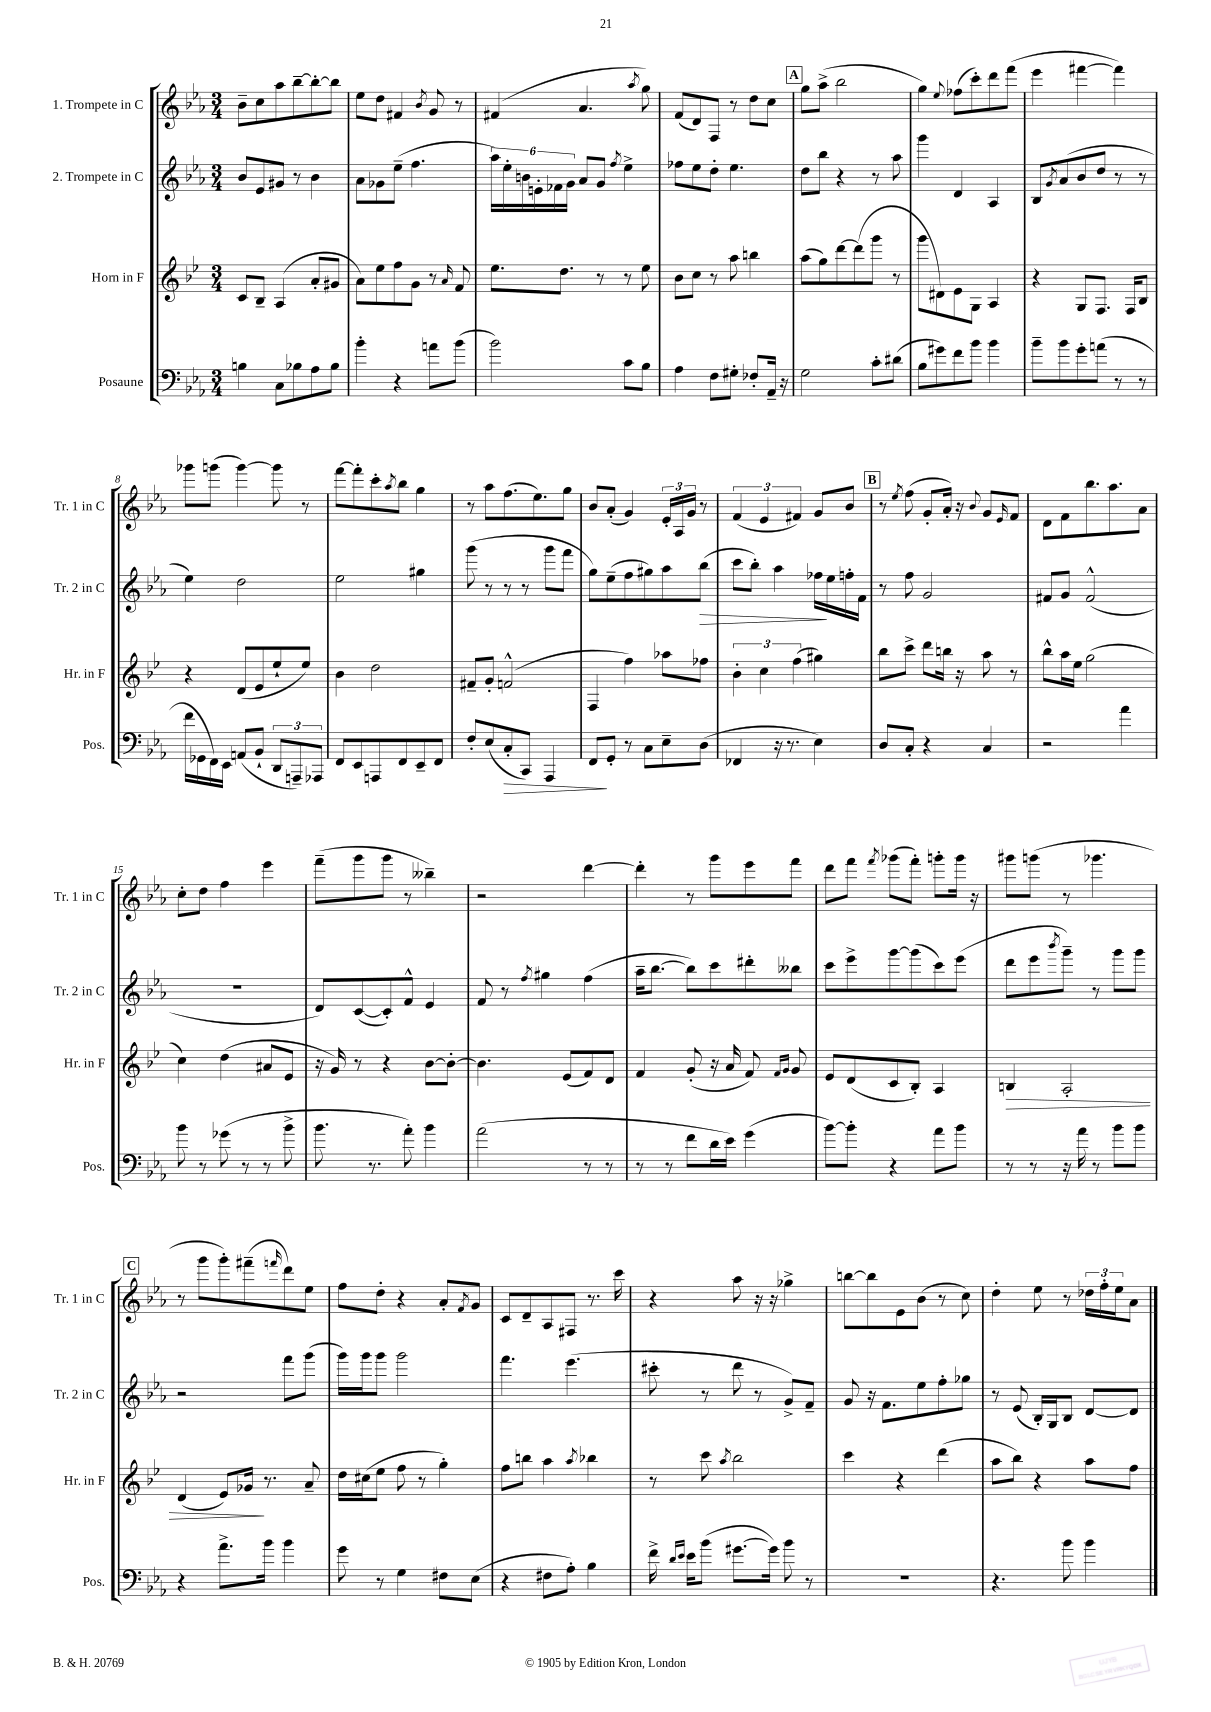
<<
\new StaffGroup <<
\new Staff = "s0" \with { instrumentName = "1. Trompete in C" shortInstrumentName = "Tr. 1 in C" } {
    \clef treble \key ees \major \numericTimeSignature \time 3/4
    bes'8-- c''8 aes''8 bes''8~-- bes''8~-. bes''8 |
    ees''8 d''8 fis'4 \acciaccatura { bes'8 } g'8 r8 |
    fis'4( aes'4. \acciaccatura { aes''8 } g''8) |
    f'8( d'8) f8 r8 d''8 c''8 |
    \mark \markup { \box "A" } g''8 aes''8->( bes''2 |
    g''4) \appoggiatura { ees''8 } fes''8( c'''8-.) d'''8 f'''8( |
    ees'''4 fis'''4~ fis'''4) |
    ges'''8 g'''8( g'''4~) g'''8 r8 |
    f'''8~ f'''8-. c'''8-. \acciaccatura { aes''8 } bes''8 g''4 |
    r8 aes''8 f''8.( ees''8.) g''8 |
    bes'8 aes'8-.( g'4) \tuplet 3/2 { ees'16-. aes16 g'16 } r8 |
    \tuplet 3/2 { f'4( ees'4 fis'4) } g'8 bes'8 |
    \mark \markup { \box "B" } r8 \acciaccatura { ees''8 } f''8( g'8-. aes'16-.) r16 \appoggiatura { bes'8 } g'8 \grace { ees'16 } f'8 |
    d'8 f'8 bes''8. aes''8. aes'8 |
    c''8-. d''8 f''4 ees'''4 |
    f'''8--( g'''8 g'''8 r8 beses''4--) |
    r2 d'''4~ |
    d'''4-. r8 g'''8 ees'''8 f'''8 |
    d'''8 f'''8 \acciaccatura { f'''8 } ges'''8( f'''8-.) g'''8-. g'''16 r16 |
    gis'''8 g'''8( r8 ges'''4. |
    \mark \markup { \box "C" } r8 g'''8 g'''8-.) fis'''8--( \grace { f'''16 } d'''8) ees''8 |
    f''8 d''8-. r4 aes'8-. \acciaccatura { f'8 } g'8 |
    c'8 d'8-- aes8 fis8 r8. c'''16 |
    r4 aes''8 r16 r16 ges''4-> |
    b''8~ b''8 ees'8 bes'8( r8 c''8) |
    d''4-. ees''8 r8 \tuplet 3/2 { des''16 f''16-. ees''16 } aes'8 \bar "|." |
}
\new Staff = "s1" \with { instrumentName = "2. Trompete in C" shortInstrumentName = "Tr. 2 in C" } {
    \clef treble \key ees \major \numericTimeSignature \time 3/4
    bes'8 ees'8 gis'8 r8 bes'4 |
    aes'8 ges'8 ees''8--( f''4. |
    \tuplet 6/4 { aes''16) ees''16-. b'16 e'16-. fes'16 g'16 } aes'8 g'8 \acciaccatura { f''8 } ees''4-> |
    fes''8 ees''8 d''8-. ees''4. |
    \mark \markup { \box "A" } d''8 bes''8 r4 r8 aes''8 |
    g'''4 d'4 aes4 |
    bes8 \acciaccatura { g'8 } aes'8( bes'8 d''8 r8 r8 |
    ees''4) d''2 |
    ees''2 gis''4 |
    g'''8( r8 r8 r8 g'''8 f'''8 |
    g''8) ees''8--( f''8 gis''8) aes''8 bes''8\>( |
    c'''8 bes''8-.) aes''4 fes''16\! ees''16 f''16-. f'16 |
    \mark \markup { \box "B" } r8 f''8 g'2 |
    fis'8 g'8 fis'2-^( |
    R2. |
    d'8) c'8~( c'8-.) f'8-^ ees'4 |
    f'8 r8 \acciaccatura { f''8 } gis''4 f''4( |
    aes''16-- bes''8.~ bes''8) c'''8 dis'''8-. beses''8 |
    c'''8 ees'''8-> g'''8~ g'''8( c'''8) ees'''8( |
    d'''8 ees'''8 \acciaccatura { bes'''8 } g'''8--) r8 g'''8 g'''8 |
    \mark \markup { \box "C" } r2 f'''8 g'''8( |
    g'''16) g'''16 g'''8 g'''2 |
    f'''4. ees'''4.( |
    cis'''8-. r8 d'''8 r8 g'8->) f'8-- |
    g'8 r16 f'8. ees''8 f''8-. ges''8 |
    r8 ees'8( bes16-.) g16 bes8 d'8~ d'8 \bar "|." |
}
\new Staff = "s2" \with { instrumentName = "Horn in F" shortInstrumentName = "Hr. in F" } {
    \clef treble \key bes \major \numericTimeSignature \time 3/4
    c'8 bes8-- a4( a'8-. gis'8 |
    a'8) ees''8 f''8 g'8 r8 \grace { a'16 } f'8 |
    ees''8. d''8. r8 r8 ees''8 |
    bes'8 c''8 r8 a''8 b''4 |
    \mark \markup { \box "A" } a''8( g''8) d'''8~ d'''8( g'''8 r8 |
    g'''8 dis'8) ees'8 g8 a4 |
    r4 g8 f8. f16 bes8 |
    r4 d'8( ees'8 ees''8-! ees''8) |
    bes'4 d''2 |
    fis'8-- g'8-. f'2-^( |
    f4 f''4) aes''8 fes''8 |
    \tuplet 3/2 { bes'4-. c''4 f''4( } gis''4) |
    \mark \markup { \box "B" } bes''8 c'''8-> d'''8 b''16 r16 a''8 r8 |
    bes''8-^ a''16 ees''16 g''2( |
    c''4) d''4( ais'8 ees'8 |
    r16 g'16) r8 r4 bes'8~ bes'8~-. |
    bes'4. ees'8( f'8) d'8 |
    f'4 g'8-.( r16 a'16 f'8) \grace { f'16 g'16 } g'8 |
    ees'8 d'8( c'8 bes8-.) a4 |
    b4\> a2-. |
    \mark \markup { \box "C" } d'4( ees'8) ges'16\! r8. a'8-- |
    d''16 cis''16( ees''8 f''8 r8 g''4-.) |
    f''8 b''8 a''4 \acciaccatura { a''8 } bes''4 |
    r8 c'''8 \acciaccatura { a''8 } bes''2 |
    c'''4 r4 d'''4( |
    a''8 bes''8) r4 a''8 f''8 \bar "|." |
}
\new Staff = "s3" \with { instrumentName = "Posaune" shortInstrumentName = "Pos." } {
    \clef bass \key ees \major \numericTimeSignature \time 3/4
    b4 c8 bes8 aes8 bes8 |
    bes'4-. r4 a'8 bes'8( |
    bes'2) c'8 bes8 |
    aes4 f8 gis8-. fes8-. aes,16-- r16 |
    \mark \markup { \box "A" } g2 c'8-. dis'8( |
    bes8 gis'8) f'8 bes'8 bes'4 |
    bes'8-- bes'8 g'8-. a'8( r8 r8 |
    f'16 ges,16 f,16) ees,16 a,8( bes,8-! \tuplet 3/2 { d,8 a,,8--) aes,,8 } |
    f,8 ees,8 a,,8 f,8 ees,8-- f,8 |
    f8-. ees8( c8-.\> c,8) aes,,4 |
    f,8\! g,8-. r8 c8 ees8-- d8( |
    fes,4 r16 r8. ees4) |
    \mark \markup { \box "B" } d8 c8-. r4 c4 |
    r2 aes'4 |
    bes'8 r8 ges'8( r8 r8 bes'8-> |
    bes'8. r8. aes'8-.) bes'4 |
    aes'2( r8 r8 |
    r8 r8 f'8 d'16 ees'16) g'4( |
    bes'8~) bes'8-. r4 aes'8 bes'8 |
    r8 r8 r16 aes'16 r8 bes'8 bes'8 |
    \mark \markup { \box "C" } r4 aes'8.-> bes'16 bes'4 |
    g'8 r8 g4 fis8 ees8( |
    r4 fis8 aes8-.) bes4 |
    f'16-> \grace { d'16 ees'16 } ees'16 bes'8( gis'8.~ gis'16) bes'8 r8 |
    R2. |
    r4. bes'8 bes'4 \bar "|." |
}
>>
>>
